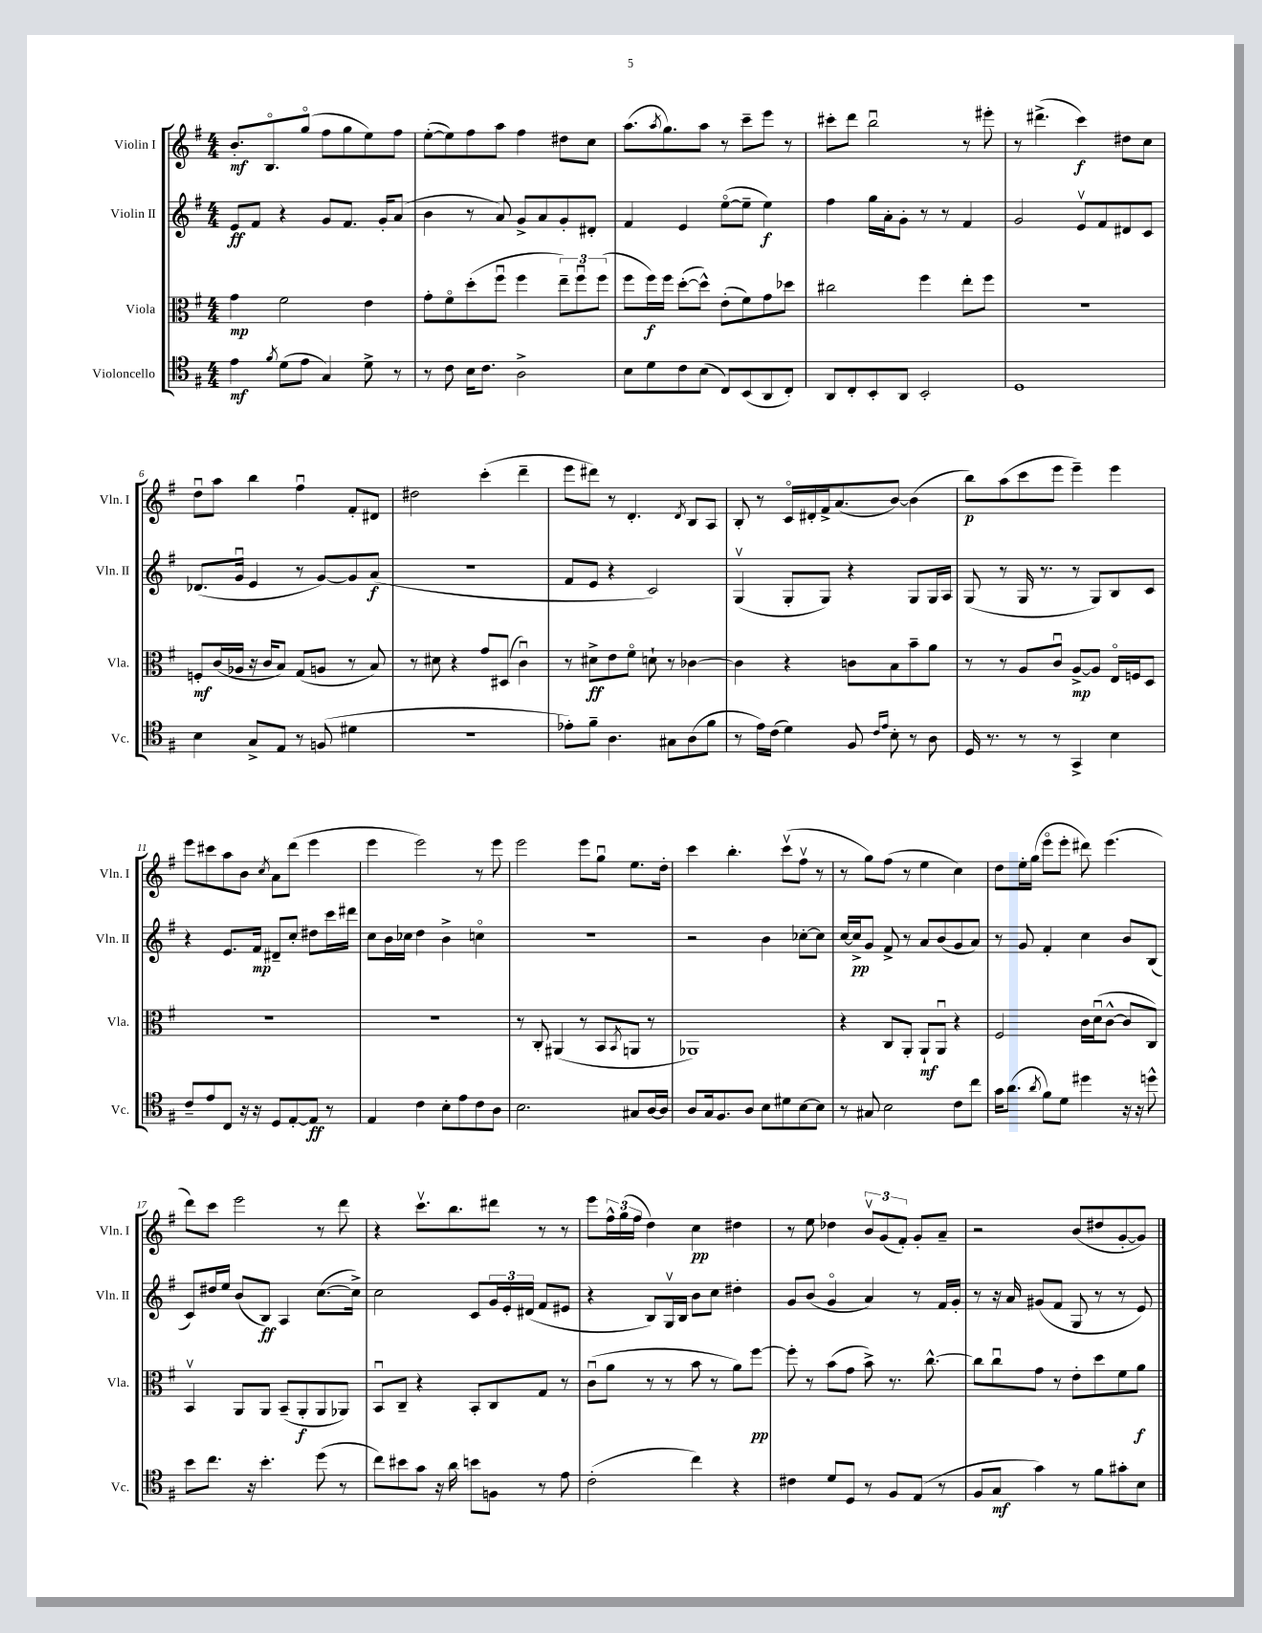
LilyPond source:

<<
\new StaffGroup <<
\new Staff = "s0" \with { instrumentName = "Violin I" shortInstrumentName = "Vln. I" } {
    \clef treble \key g \major \numericTimeSignature \time 4/4
    b'8.-.\mf b8.\flageolet g''8\flageolet( fis''8 g''8 e''8) fis''8 |
    e''8~-.( e''8) fis''8 a''8 fis''4 dis''8 c''8 |
    a''8.( \acciaccatura { a''8 } g''8.) a''8 r8 c'''8-- e'''8 r8 |
    cis'''8-. d'''8 b''2\downbow r8 eis'''8-. |
    r8 dis'''4.->( c'''4\f) dis''8 c''8 |
    d''8\downbow a''8 b''4 fis''4\downbow fis'8-. dis'8 |
    dis''2 c'''4-.( d'''4-- |
    e'''8 dis'''8) r8 d'4.-. \acciaccatura { d'8 } b8 a8 |
    b8-. r8 c'16\flageolet dis'16-. fis'16-> a'8.( b'8~) b'4( |
    b''8\p) a''8( c'''8 e'''8 e'''4--) e'''4 |
    e'''8 cis'''8 a''8 b'8 \acciaccatura { c''8 } a'8 d'''8( e'''4 |
    e'''4 e'''2) r8 e'''8 |
    e'''2 e'''8 g''8\downbow e''8. d''16-. |
    c'''4 b''4.-. c'''8\upbow( fis''8\upbow r8 |
    r8 g''8) fis''8( r8 e''4 c''4) |
    d''8 e''16-. g''16( e'''8\flageolet e'''8-. dis'''8) e'''4.( |
    d'''8) c'''8 e'''2 r8 d'''8 |
    r4 c'''8.\upbow b''8. dis'''8 r8 r8 |
    e'''8 \tuplet 3/2 { fis''16-^ g''16( fis''16 } d''4) c''4\pp dis''4 |
    r8 e''8 des''4 \tuplet 3/2 { b'8\upbow g'8( fis'8-.) } g'8-. a'8-- |
    r2 b'8( dis''8 g'8~-. g'8) \bar "|." |
}
\new Staff = "s1" \with { instrumentName = "Violin II" shortInstrumentName = "Vln. II" } {
    \clef treble \key g \major \numericTimeSignature \time 4/4
    e'8\ff fis'8 r4 g'8 fis'8. g'16-. a'8( |
    b'4 r8 a'8) g'8-> a'8 g'8-. dis'8-. |
    fis'4 e'4 e''8~\flageolet( e''8-- e''4\f) |
    fis''4 g''16 a'16-. g'8-. r8 r8 fis'4 |
    g'2 e'8\upbow fis'8 dis'8 c'8 |
    des'8.( g'16\downbow e'4 r8 g'8~) g'8 a'8\f( |
    R1 |
    fis'8 e'8 r4 c'2) |
    g4\upbow( g8-. g8) r4 g8 g16 a16 |
    g8( r8 g16 r8. r8 g8) b8 c'8 |
    r4 e'8. fis'16\mp dis'8-- c''8-. dis''8 c'''16 dis'''16 |
    c''8 b'16 ces''16 d''4 b'4-> c''4\flageolet |
    R1 |
    r2 b'4 ces''8~-. ces''8 |
    c''16~ c''16->\pp g'8 fis'8-> r8 a'8 b'8( g'8 a'8) |
    r8 g'8 fis'4-. c''4 b'8 b8( |
    c'8) dis''16 e''16 b'8( b8\ff) a4 c''8.~( c''16->) |
    c''2 c'8 \tuplet 3/2 { g'16 e'16-. dis'16( } fis'8 eis'8 |
    r4 b8) g16\upbow b16 b'8 c''8 dis''4-. |
    g'8 b'8( g'4\flageolet a'4) r8 fis'16 g'16-. |
    r8 r16 a'16 gis'8( fis'8 g8 r8 r8 e'8) \bar "|." |
}
\new Staff = "s2" \with { instrumentName = "Viola" shortInstrumentName = "Vla." } {
    \clef alto \key g \major \numericTimeSignature \time 4/4
    g'4\mp fis'2 e'4 |
    g'8-. fis'8\flageolet d''8-.( fis''8\downbow fis''4 \tuplet 3/2 { e''8--) fis''8\downbow fis''8( } |
    fis''8 fis''16\f) fis''16 d''8~-.( d''8-^) e'8-.( fis'8) g'8 des''8 |
    cis''2 fis''4 e''8-. fis''8 |
    R1 |
    f8-.\mf c'16( aes16 r16 c'16 b8) g8( a8 r8 b8) |
    r8 dis'8 r4 g'8 dis8( c'4\downbow) |
    r8 dis'8->\ff e'8 fis'8\flageolet d'8-! r8 ces'4~ |
    ces'4 r4 c'8 b8 b'8-- a'8 |
    r8 r8 a8 c'8\downbow a8~->\mp a8 e16\flageolet f16 d8 |
    R1 |
    R1 |
    r8 c8-. ais,4( r8 b,8 \acciaccatura { b,8 } a,8 r8 |
    aes,1) |
    r4 c8 a,8-. a,8-!\mf a,8\downbow r4 |
    fis2 c'16 d'16\downbow( c'8~-^ c'8 c8) |
    b,4\upbow a,8 a,8 b,8--( a,8-.\f a,8 aes,8) |
    b,8\downbow c8-- r4 b,8-. c8 g8 r8 |
    c'8\downbow( a'8 r8 r8 b'8 r8 a'8) fis''8~\pp |
    fis''8-. r8 b'8( g'8 b'8->) r8. c''8.~-^ |
    c''8 c''8\downbow g'8 r8 e'8-. d''8 fis'8 a'8\f \bar "|." |
}
\new Staff = "s3" \with { instrumentName = "Violoncello" shortInstrumentName = "Vc." } {
    \clef tenor \key g \major \numericTimeSignature \time 4/4
    e'4\mf \acciaccatura { fis'8 } d'8( e'8 g4) d'8-> r8 |
    r8 c'8 b16 c'8. a2-> |
    b8 d'8 c'8 b8( c8) b,8( a,8 c8-.) |
    a,8 c8-. b,8-. a,8 b,2-. |
    d1 |
    b4 g8-> e8 r8 f8( dis'4 |
    R1 |
    ees'8-.) fis'8-- a4. gis8 a8( fis'8 |
    r8 e'16) c'16( d'4) fis8 \grace { c'16 e'16 } b8-. r8 a8 |
    d16 r8. r8 r8 g,4-> b4 |
    c'8-- e'8 c8 r16 r16 d8 e8~-. e8\ff r8 |
    e4 c'4 b8-. e'8 c'8 a8 |
    b2. gis8 a16~ a16 |
    a8 g16 fis8. a8 b8 dis'8 b8~ b8 |
    r8 gis8 b2 c'8 c''8 |
    g'16 a'8.( \acciaccatura { a'8 } fis'8) d'8 dis''4 r16 r16 d''8-^ |
    b'8 c''8. r16 b'4.-. d''8( r8 |
    c''8) bis'8 g'8 r16 a'16 b'8 f8 r8 e'8 |
    c'2-.( c''4) r4 |
    cis'4 d'8 d8 r8 fis8 e8( r8 |
    fis8 g8\mf g'4) r8 fis'8 gis'8-. b8 \bar "|." |
}
>>
>>
